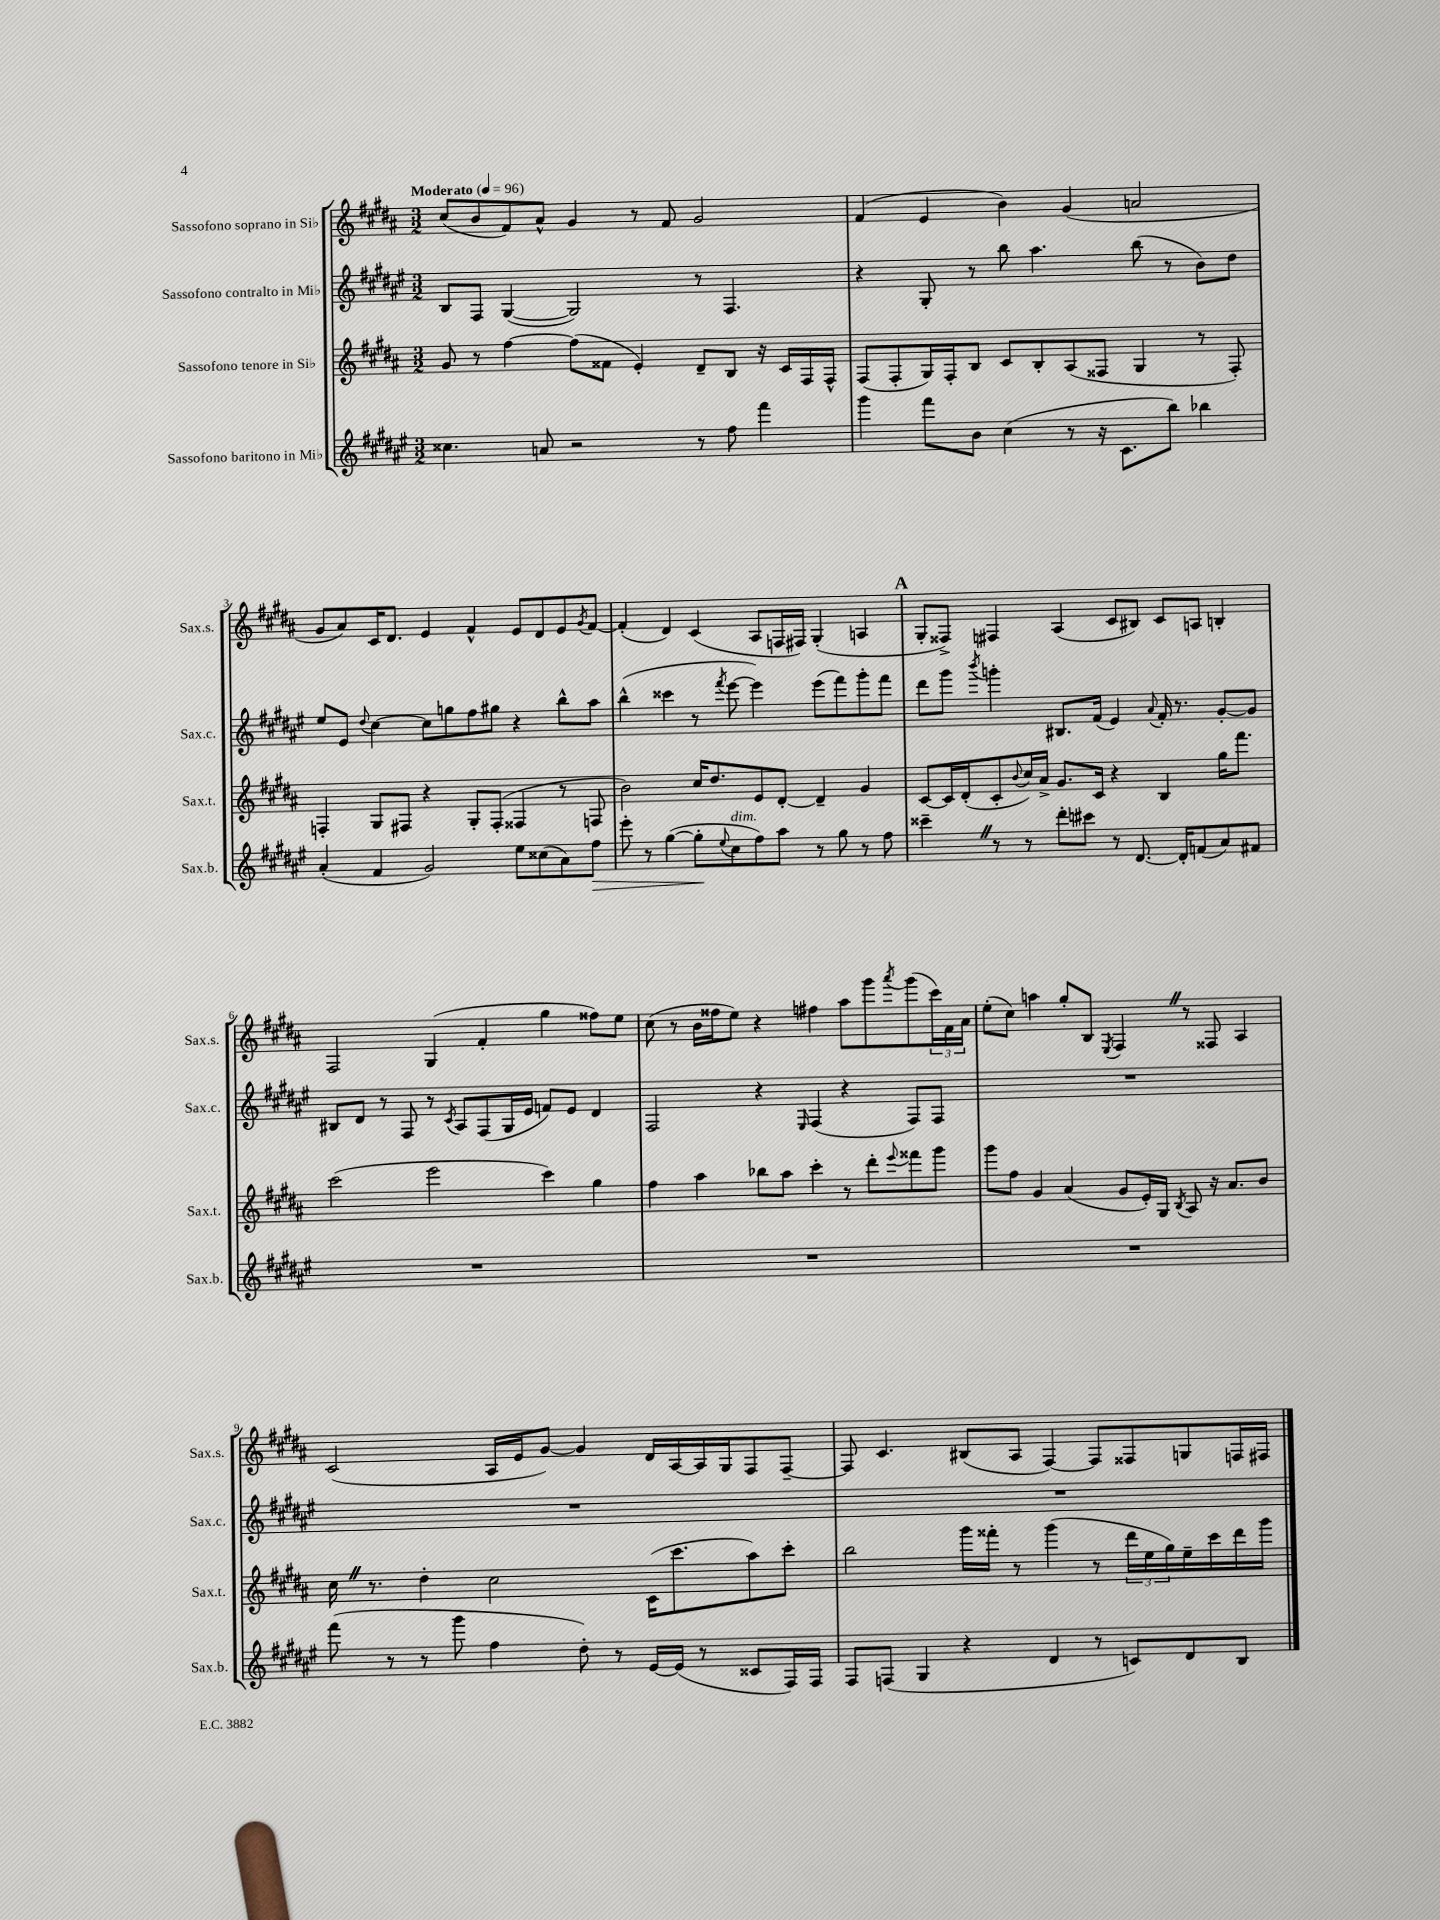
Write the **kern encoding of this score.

**kern	**kern	**kern	**kern
*staff4	*staff3	*staff2	*staff1
*clefG2	*clefG2	*clefG2	*clefG2
*k[f#c#g#d#a#e#]	*k[f#c#g#d#a#]	*k[f#c#g#d#a#e#]	*k[f#c#g#d#a#]
*M3/2	*M3/2	*M3/2	*M3/2
*MM96	*MM96	*MM96	*MM96
4.cc##	8g#	8B	(8cc#
.	8r	8F#	8b
.	[4ff#	([4G#	8f#)
8a	.	.	8a#^^
2r	(8ff#]	2G#])	4g#
.	8f##	.	.
.	4e')	.	8r
.	.	.	8f#
8r	8d#~	8r	2g#
8ff#	8B	4.F#	.
4fff#	16r	.	.
.	16c#	.	.
.	16F#	.	.
.	16F#^^	.	.
=	=	=	=
4ggg#	(8F#	4r	(4f#
.	8F#'	.	.
8fff#	16G#)	8G#'	4e
.	16F#'	.	.
8b	8B	8r	.
(4cc#	8c#	8bb	4b)
.	8B'	4.aa#	.
8r	(8A#	.	(4g#
16r	8F##	.	.
8.c#	.	.	.
.	4G#	(8bb	2a
8bb)	.	8r	.
4bb-	8r	8b)	.
.	8F##')	8dd#	.
=	=	=	=
(4a#'	4F'	8ee#	8g#
.	.	8e#	8a#)
.	.	8qqdd#	.
4f#	8G#	[4cc#	16c#
.	.	.	8.d#
.	8F#	.	.
2g#)	4r	8cc#]	4e
.	.	8gg	.
.	8G#'	8ff#	4f#^^
.	(8F#'	8gg#	.
8ee#	4F##	4r	8e
(8cc##	.	.	8d#
8a#)	8r	8bb^^	8e
.	.	.	8qg#
8ff#	8F	8aa#	[8f#
=	=	=	=
8eee#'	2b)	(4bb^^	(4f#']
8r	.	.	.
([4gg#	.	4ccc##	4d#)
8gg#']	16cc#	8r	(4c#
.	8.dd#	.	.
8qqee#	.	8qfff#	.
8cc#	.	[8eee#	.
8ff#)	8e	4eee#])	8A#
8aa#	[8d#'	.	16F
.	.	.	16F#)
8r	4d#~]	(8eee#	(4G#'
8gg#	.	8fff#)	.
8r	4g#	8ggg#'	4A
8ff#	.	8fff#	.
=	=	=	=
4ccc##~	[8c#	8ddd#	8G#'
.	16c#]	8ggg#	8F##^)
.	(16d#'	.	.
.	.	8qbbb	.
8r	8c#'	4ggg'	4F#
.	8qqb	.	.
8r	16cc#)	.	.
.	16a#^	.	.
8ddd#'	8.g#	8.B#	(4A#
8ccc#	.	.	.
.	16c#	(16f#	.
8r	4r	4e#)	8c#
[8.d#	.	.	8B#)
.	.	8qqa#	.
.	4B	16f#'	8c#
16d#']	.	8.r	.
(8f	.	.	8A
8a#)	16gg#	[8g#'	4B'
.	8.fff#	.	.
8f#	.	8g#]	.
=	=	=	=
1.r	(2ccc#	8B#	2F#
.	.	8d#	.
.	.	8r	.
.	.	8F#	.
.	2eee	8r	(4G#
.	.	8qc#	.
.	.	8A#	.
.	.	(8F#	4f#'
.	.	16G#	.
.	.	16e#	.
.	4ccc#)	8f)	4gg#
.	.	8e#	.
.	4gg#	4d#	8ff##)
.	.	.	8ee
=	=	=	=
1.r	4ff#	2F#	(8cc#
.	.	.	8r
.	4aa#	.	16b
.	.	.	16ff##
.	.	.	8ee)
.	8bb-	4r	4r
.	8aa#	.	.
.	.	16qqE#	.
.	4ccc#'	(4F#	4ff#
.	8r	4r	8aa#
.	8ddd#'	.	8ggg#
.	8qqeee	.	8qaaa#
.	8fff##	8F#)	(8ggg#
.	8ggg#	8F#	24ccc#)
.	.	.	24f#
.	.	.	24a#
=	=	=	=
1.r	8ggg#	1.r	(8ee'
.	8ff#	.	8cc#)
.	4g#	.	4aa
.	(4a#	.	8gg#'
.	.	.	8B
.	.	.	8qE
.	8g#	.	4F#
.	16e')	.	.
.	16G#	.	.
.	8qB	.	.
.	8A#	.	8r
.	16r	.	8F##
.	8.a#	.	.
.	.	.	4A#
.	8b	.	.
=	=	=	=
(8fff#	16cc#	1.r	(2c#
.	8.r	.	.
8r	.	.	.
8r	4dd#'	.	.
8ggg#	.	.	.
4ff#	2cc#	.	16A#
.	.	.	16e
.	.	.	[8g#)
8dd#')	.	.	4g#]
8r	.	.	.
[16e#	(16c#	.	16d#
(16e#]	8.ccc#	.	[16A#
8r	.	.	16A#]
.	.	.	16G#
8c##	8aa#)	.	8F#
16F#)	8ccc#'	.	[8F#~
16F#	.	.	.
=	=	=	=
8F#	2bb	1.r	8F#]
(8F	.	.	4.c#
4G#	.	.	.
4r	16ggg#	.	(8B#
.	16fff##'	.	.
.	8r	.	8A#
4d#	(4ggg#	.	[4F#)
8r	8r	.	8F#]
8c)	24ddd#	.	8F##
.	24ee	.	.
.	24gg#)	.	.
8d#	16ee~	.	8G
.	16ccc#	.	.
8B	16ddd#	.	16F
.	16ggg#	.	16F#
==	==	==	==
*-	*-	*-	*-
